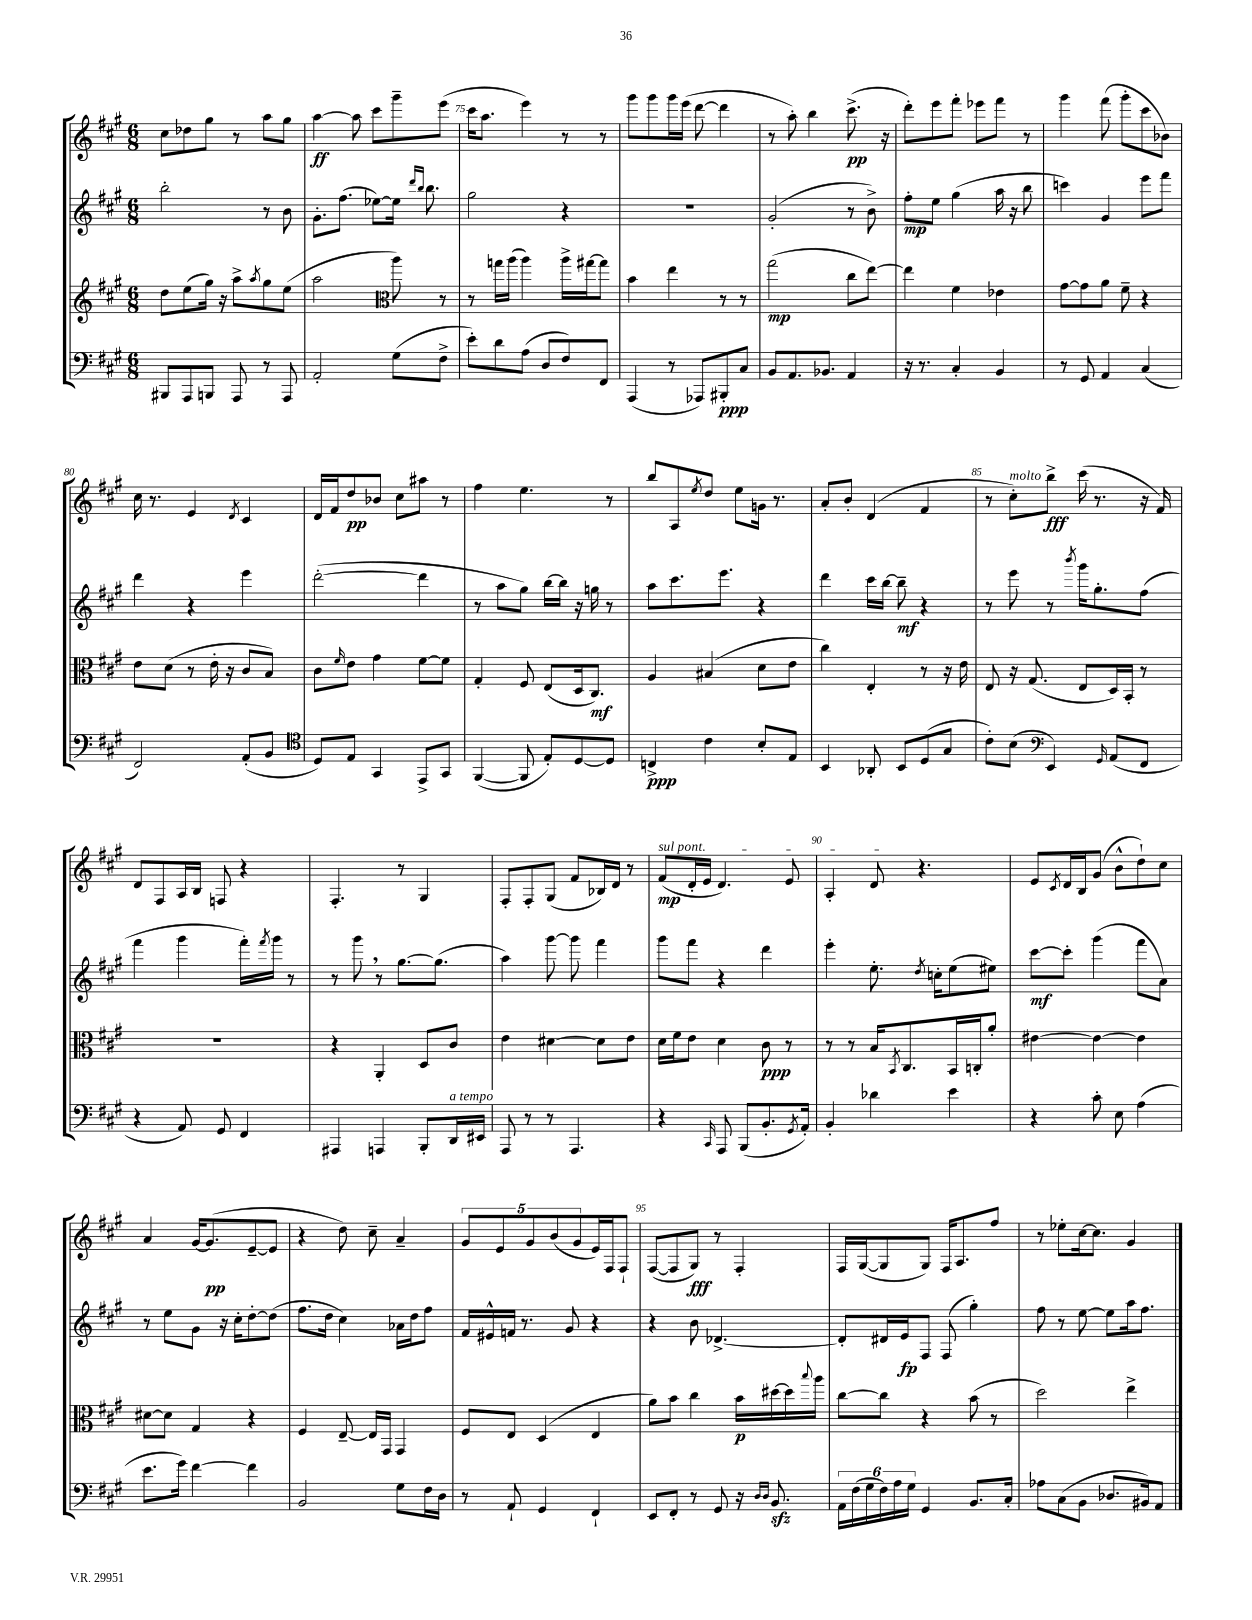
<<
\new StaffGroup <<
\new Staff = "s0" {
    \clef treble \key a \major \numericTimeSignature \time 6/8
    cis''8 des''8 gis''8 r8 a''8 gis''8 |
    a''4~\ff a''8 cis'''8 gis'''8-- e'''8( |
    cis'''16 a''8. e'''4) r8 r8 |
    gis'''8 gis'''8 gis'''16 e'''16( d'''8~ d'''4 |
    r8 a''8-.) b''4 cis'''8.->\pp( r16 |
    d'''8-.) e'''8 fis'''8-. ees'''8 fis'''8 r8 |
    gis'''4 fis'''8( gis'''8-. cis'''8 bes'8) |
    cis''16 r8. e'4 \acciaccatura { d'8 } cis'4 |
    d'16 fis'16 d''8\pp bes'8 cis''8 ais''8 r8 |
    fis''4 e''4. r8 |
    b''8 a8 \acciaccatura { e''8 } d''8 e''8 g'16 r8. |
    a'8-. b'8-. d'4( fis'4 |
    r8 cis''8-.^\markup { \italic "molto" }) b''8->\fff cis'''16( r8. r16 fis'16) |
    d'8 fis8 a16 b16 f8 r4 |
    fis4.-. r8 gis4 |
    fis8-. fis8-. gis8( fis'8 bes16) d'16 r8 |
    \once \override TextSpanner.bound-details.left.text = \markup { \italic "sul pont." } fis'8\mp\startTextSpan( d'16-. e'16 d'4.) e'8 |
    a4-. d'8\stopTextSpan r4. |
    e'8 \acciaccatura { cis'8 } d'16 b16 gis'8( b'8-^ d''8-!) cis''8 |
    a'4 gis'16~ gis'8.\pp( e'8~-- e'8 |
    r4 d''8) cis''8-- a'4-- |
    \tuplet 5/4 { gis'8 e'8 gis'8 b'8( gis'8 } e'16) fis16 fis8-! |
    fis8~( fis8 gis8\fff) r8 fis4-. |
    fis16 gis16~( gis8 gis8) fis16 a8. fis''8 |
    r8 ees''8-. cis''16~ cis''8. gis'4 \bar "|." |
}
\new Staff = "s1" {
    \clef treble \key a \major \numericTimeSignature \time 6/8
    b''2-. r8 b'8 |
    gis'8.-. fis''8.( ees''8~) ees''16 \grace { d'''16 b''16 } b''8. |
    gis''2 r4 |
    R2. |
    gis'2-.( r8 b'8->) |
    fis''8-.\mp e''8 gis''4( a''16 r16 b''8 |
    c'''4) gis'4 e'''8 fis'''8 |
    d'''4 r4 e'''4 |
    d'''2~-.( d'''4 |
    r8 a''8 gis''8) b''16~ b''16 r16 g''16 r8 |
    a''8 cis'''8. e'''8. r4 |
    d'''4 cis'''16 b''16~ b''8--\mf r4 |
    r8 e'''8 r8 \acciaccatura { b'''8 } gis'''16 gis''8.-. fis''8( |
    fis'''4 gis'''4 fis'''16-.) \acciaccatura { fis'''8 } gis'''16 r8 |
    r8 gis'''8 \breathe r8 gis''8.~ gis''8.( |
    a''4) gis'''8~ gis'''8 fis'''4 |
    gis'''8 fis'''8 r4 d'''4 |
    e'''4-. e''8.-. \acciaccatura { d''8 } c''16-. e''8( eis''8) |
    cis'''8~\mf cis'''8-. gis'''4( fis'''8 a'8) |
    r8 e''8 gis'8 r16 cis''16-. d''8~-. d''8( |
    fis''8. d''16 cis''4) aes'16 d''16 fis''8 |
    fis'16 eis'16-^ f'16 r8. gis'8 r4 |
    r4 b'8 des'4.~-> |
    des'8-. dis'16 e'16\fp fis8 fis8( gis''4-.) |
    fis''8 r8 e''8~ e''8 a''16 fis''8. \bar "|." |
}
\new Staff = "s2" {
    \clef treble \key a \major \numericTimeSignature \time 6/8
    d''8 e''8( gis''16) r16 a''8-> \acciaccatura { a''8 } gis''8 e''8( |
    a''2 \clef alto a''8) r8 |
    r8 g''16 a''16( a''4) a''16-> gis''16~ gis''8 |
    b'4 e''4 r8 r8 |
    gis''2\mp( cis''8 e''8~) |
    e''4 fis'4 ees'4 |
    gis'8~ gis'8 a'8 fis'8-- r4 |
    e'8 d'8( r8 e'16-. r16 cis'8 b8) |
    cis'8 \grace { fis'16 } e'8 gis'4 fis'8~ fis'8 |
    gis4-. fis8 e8( d16 cis8.\mf) |
    a4 bis4( d'8 e'8 |
    cis''4) e4-. r8 r16 e'16 |
    e8 r16 gis8.( e8 d16) b,16-. r8 |
    R2. |
    r4 a,4-. d8 cis'8 |
    e'4 dis'4~ dis'8 e'8 |
    d'16 fis'16 e'8 d'4 cis'8\ppp r8 |
    r8 r8 b16 \acciaccatura { b,8 } cis8. b,16 c16-. a'8-. |
    eis'4~ eis'4~ eis'4 |
    dis'8~ dis'8 gis4 r4 |
    fis4 e8~-- e16 gis,16 gis,4 |
    fis8 e8 d4( e4 |
    a'8) b'8 cis''4 b'16\p dis''16~ dis''16 \appoggiatura { b''8 } a''16 |
    cis''8~ cis''8 r4 b'8( r8 |
    d''2) e''4-> \bar "|." |
}
\new Staff = "s3" {
    \clef bass \key a \major \numericTimeSignature \time 6/8
    bis,,8 a,,8 b,,8 a,,8 r8 a,,8 |
    a,2-. gis8( fis8-> |
    e'8-.) d'8 a8( d8 fis8) fis,8 |
    a,,4( r8 aes,,8) bis,,8-.\ppp cis8 |
    b,8 a,8. bes,8. a,4 |
    r16 r8. cis4-. b,4 |
    r8 gis,8 a,4 cis4( |
    fis,2) a,8-.( b,8 |
    \clef tenor d8) e8 gis,4 e,8-> gis,8 |
    fis,4~( fis,8 e8-.) d8~ d8 |
    c4->\ppp cis'4 b8-. e8 |
    b,4 aes,8-. b,8 d8( gis8 |
    cis'8-.) b8( \clef bass e,4) \grace { gis,16 } a,8( fis,8 |
    r4 a,8) gis,8 fis,4 |
    ais,,4 a,,4 b,,8-. d,16^\markup { \italic "a tempo" } eis,16 |
    a,,8 r8 r8 a,,4. |
    r4 \grace { cis,16 } a,,8 b,,8( b,8.-. \acciaccatura { gis,8 } a,16-.) |
    b,4-. des'4 e'4 |
    r4 cis'8-. e8 a4( |
    e'8. gis'16) fis'4~ fis'4 |
    b,2 gis8 fis16 d16 |
    r8 a,8-! gis,4 fis,4-! |
    e,8 fis,8-. r8 gis,8 r16 \grace { d16 d16 } b,8.\sfz |
    \tuplet 6/4 { a,16 fis16( gis16 fis16) a16 gis16 } gis,4 b,8. cis16-. |
    aes8 cis8( b,8 des8. bis,16) a,8 \bar "|." |
}
>>
>>
\layout { \context { \Score currentBarNumber = #73 \override BarNumber.break-visibility = ##(#f #t #t) barNumberVisibility = #(every-nth-bar-number-visible 5) } }
